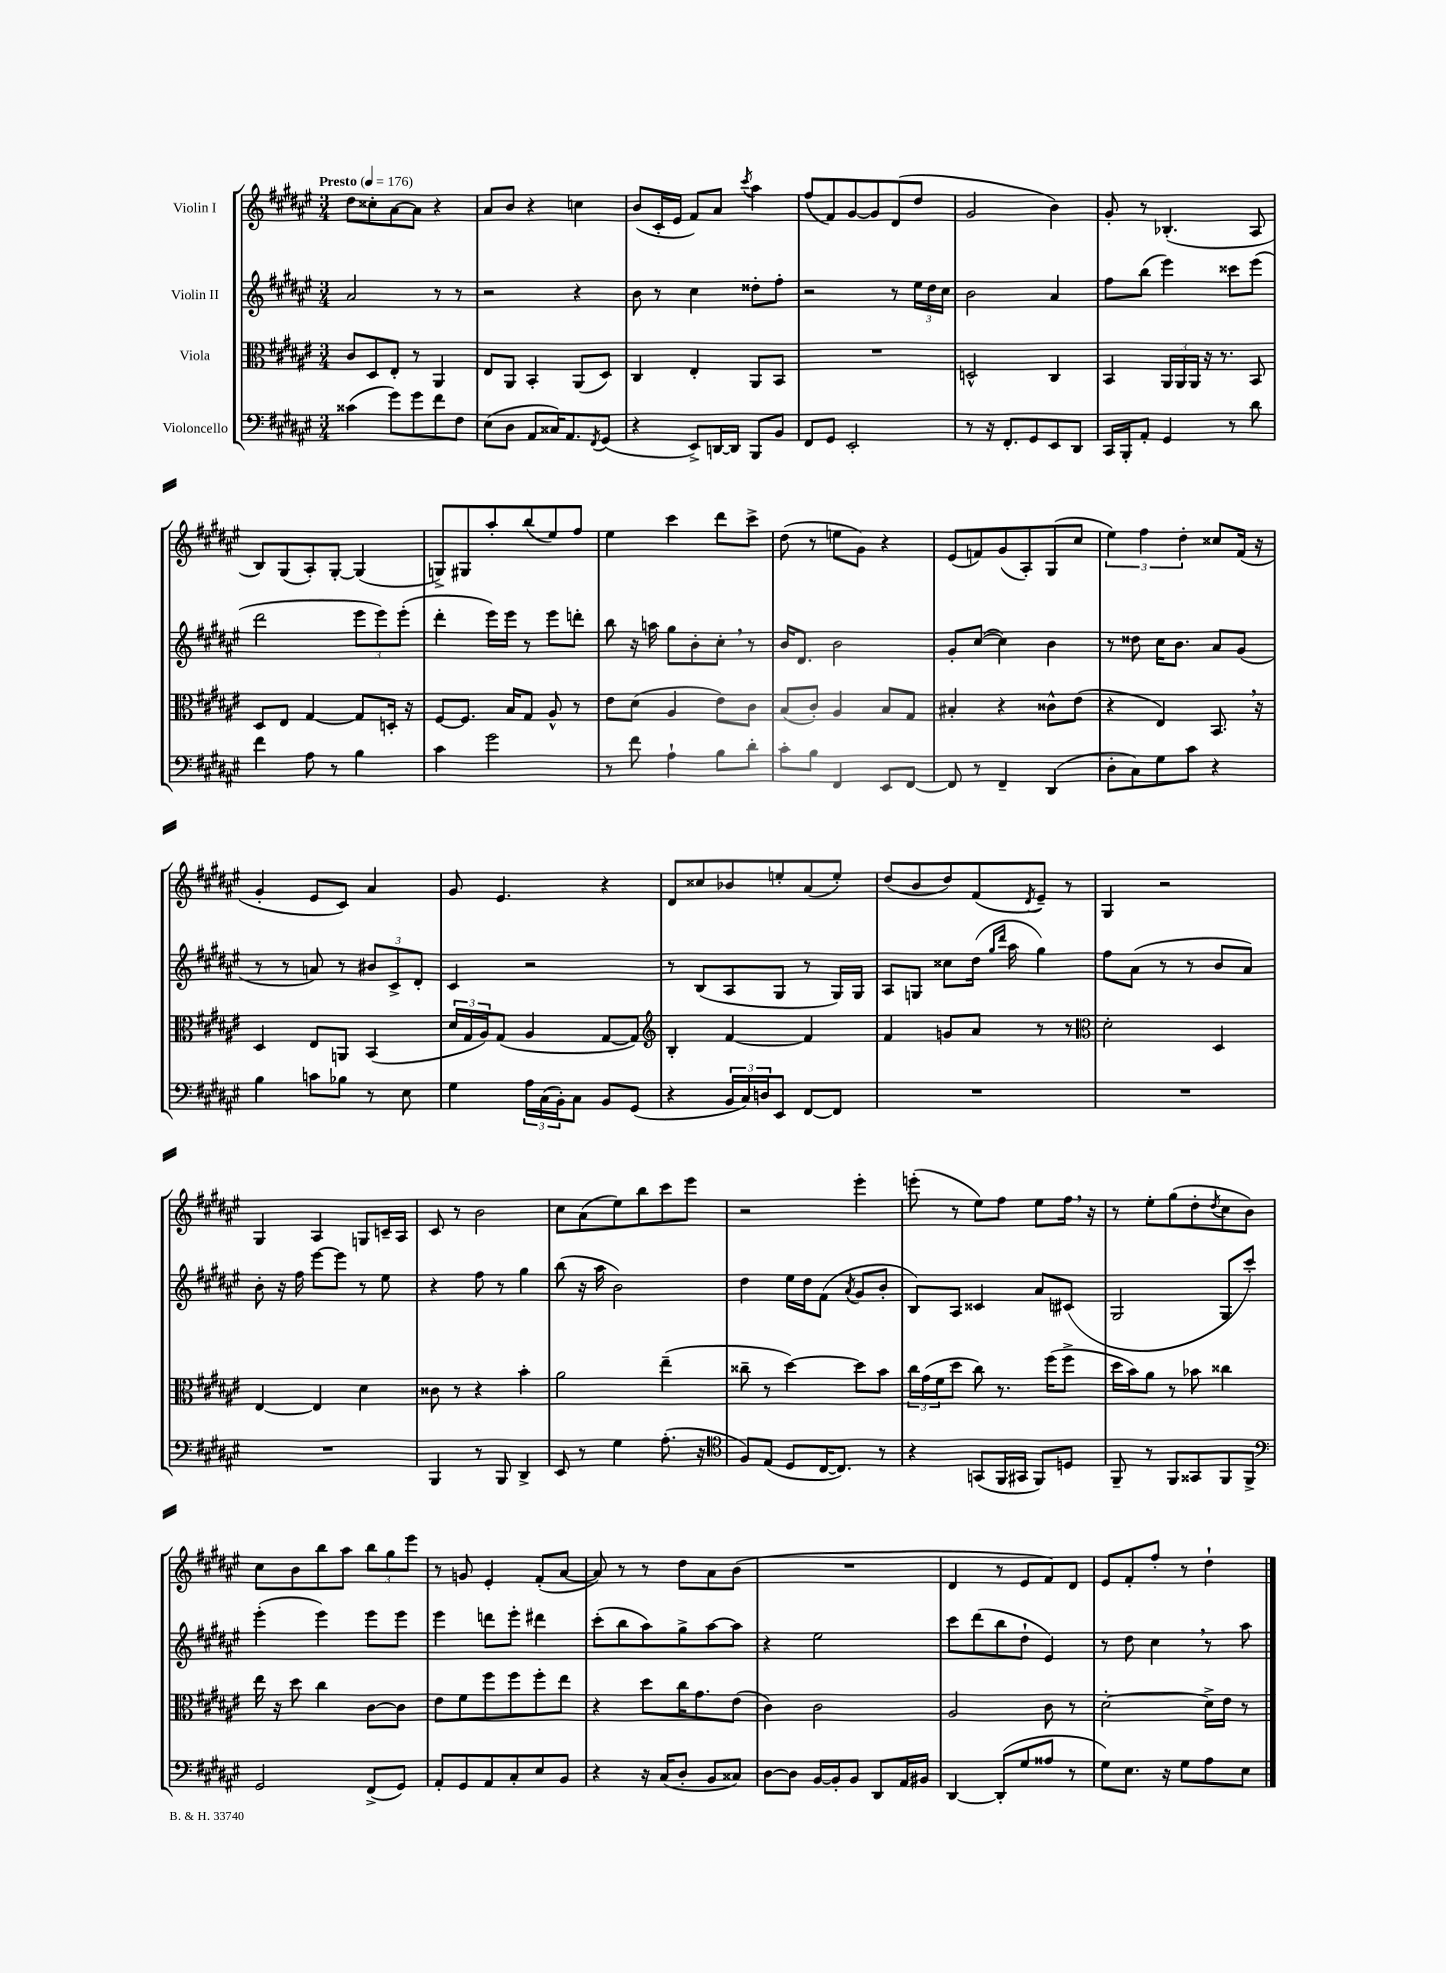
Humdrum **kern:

**kern	**kern	**kern	**kern
*part4	*part3	*part2	*part1
*staff4	*staff3	*staff2	*staff1
*I"Violoncello	*I"Viola	*I"Violin II	*I"Violin I
*clefF4	*clefC3	*clefG2	*clefG2
*k[f#c#g#d#a#e#]	*k[f#c#g#d#a#e#]	*k[f#c#g#d#a#e#]	*k[f#c#g#d#a#e#]
*M3/4	*M3/4	*M3/4	*M3/4
*MM176	*MM176	*MM176	*MM176
=1	=1	=1	=1
!	!	!	!LO:TX:a:B:t=Presto
(4c##X\	8c#/L	2a#/	8dd#\L
.	8D#/	.	8cc##X'\
8g#\L)	8E#'/J	.	[8a#\
8g#\	8r	.	8a#\J]
8f#\	4AA#/	8r	4r
8F#\J	.	8r	.
=2	=2	=2	=2
(8E#\L	8E#/L	2r	8a#/L
8D#\J	8AA#/J	.	8b/J
8AA#/L	4BB'/	.	4r
16C##X/K)	.	.	.
8.AA#/	.	.	.
.	(8AA#/L	4r	4ccn\
8qFF#/	.	.	.
(8GG#/J	8D#/J)	.	.
=3	=3	=3	=3
4r	4C#/	8b\	(8b/L
.	.	8r	16c#'/L
.	.	.	16e#/JJ
8EE#^/L)	4E#'/	4cc#\	8f#/L)
[16DDn/L	.	.	8a#/J
16DD/JJ]	.	.	.
.	.	.	8qccc#/
8BBB/L	8AA#/L	8dd##X'\L	4aa#\
8BB/J	8BB/J	8ff#'\J	.
=4	=4	=4	=4
8FF#/L	2.r	2r	(8ff#/L
8GG#/J	.	.	8f#/)
2EE#'/	.	.	[8g#/
.	.	.	8g#/]
.	.	8r	(8d#/
.	.	24ee#\LL	8dd#/J
.	.	24dd#\	.
.	.	24cc#\JJ	.
=5	=5	=5	=5
8r	2Dn^^/	2b\	2g#/
16r	.	.	.
8.FF#'/L	.	.	.
8GG#/	.	.	.
8EE#/	4C#/	4a#/	4b\)
8DD#/J	.	.	.
=6	=6	=6	=6
16CC#/LL	4BB/	8ff#\L	8g#'/
16BBB'/J	.	.	.
8AA#'/J	.	(8bb\J	8r
4GG#/	24AA#/LL	4eee#\)	(4.B-X'/
.	24AA#/	.	.
.	24AA#/JJ	.	.
.	16r	.	.
.	8.r	.	.
8r	.	8ccc##X\L	.
8d#\	8BB/	(8eee#\J	8A#/
!!LO:LB:g=z
=7	=7	=7	=7
4f#\	8D#/L	2ddd#\	8B/L)
.	8E#/J	.	(8G#/
8A#\	[4G#/	.	8A#'/)
8r	.	.	[8G#'/J
4B\	8G#/L]	12eee#\L	(4G#/]
.	.	12eee#\)	.
.	16Dn'/Jk	.	.
.	.	(12eee#'\J	.
.	16r	.	.
=8	=8	=8	=8
4c#\	[8F#/L	4ddd#'\	8Gn^/L)
.	8.F#/J]	.	8G#X/
2g#\	.	16eee#\LL)	8aa#'/
.	16B/KL	16eee#\JJ	.
.	8G#/J	8r	(8bb/
.	8A#^^/	8eee#\L	8ee#/)
.	8r	8dddn'\J	8ff#/J
=9	=9	=9	=9
8r	8e#\L	8bb\	4ee#\
8f#\	(8d#\J	16r	.
.	.	16aan\	.
4A#`\	4A#/	8gg#\L	4ccc#\
.	.	8b'\	.
8B\L	8e#\L)	8cc#',\J	8ddd#\L
8d#'\J	8c#\J	8r	8ccc#^\J
=10	=10	=10	=10
8c#'\L	(8B/L	16b/KL	(8dd#\
.	.	8.d#/J	.
8B\J	8c#'/J)	.	8r
4FF#/	4A#/	2b\	8een\L
.	.	.	8g#\J)
8EE#/L	8B/L	.	4r
[8FF#/J	8G#/J	.	.
=11	=11	=11	=11
8FF#/]	4B#X'/	8g#'/L	(8e#/L
8r	.	([8cc#/J	8fn/)
4FF#~/	4r	4cc#\])	(8g#/
.	.	.	8A#'/)
(4DD#/	8c##X^^\L	4b\	(8G#/
.	(8e#\J	.	8cc#/J
=12	=12	=12	=12
8D#'\L	4r	8r	6ee#\)
8C#\)	.	8dd##X\	.
.	.	.	6ff#\
8G#\	4E#/)	16cc#\KL	.
.	.	8.b\J	.
.	.	.	6dd#'\
8c#\J	.	.	.
4r	8.BB,/	8a#/L	8cc##X/L
.	.	(8g#/J	(16f#/Jk
.	16r	.	16r
!!LO:LB:g=z
=13	=13	=13	=13
4B\	4D#/	8r	4g#'/
.	.	8r	.
8cn\L	8E#/L	8an/)	8e#/L
8B-X\J	8AAn/J	8r	8c#/J)
8r	(4BB/	12b#X/L	4a#/
.	.	12c#^/	.
8E#\	.	.	.
.	.	12d#'/J	.
=14	=14	=14	=14
4G#\	24d#/LL	4c#/	8g#/
.	24G#/	.	.
.	24A#/J)	.	.
.	(8G#/J	.	4.e#/
24A#\LL	4A#/	2r	.
(24C#\	.	.	.
24BB'\J)	.	.	.
8C#\J	.	.	.
8BB/L	[8G#/L	.	4r
(8GG#/J	8G#/J])	.	.
=15	=15	=15	=15
*	*clefG2	*	*
4r	4B'/	8r	8d#/L
.	.	(8B/L	8cc##X/
24BB/LL	[4f#/	8A#/	8b-X/
24C#/)	.	.	.
24Dn/J	.	.	.
8EE#/J	.	8G#/J	8een'/
[8FF#/L	4f#/]	8r	(8a#/
8FF#/J]	.	16G#/LL)	8ee'/J)
.	.	16G#/JJ	.
=16	=16	=16	=16
2.r	4f#/	8A#/L	(8dd#/L
.	.	8Gn/J	8b/
.	8gn/L	8cc##X\L	8dd#/)
.	8a#/J	(16dd#\Jk	(8f#/
.	.	16qqgg#/LL	.
.	.	16qqddd#/JJ	.
.	.	16aa#\	.
.	.	.	8qd#/
.	8r	4gg#\)	8e#~/J)
.	8r	.	8r
=17	=17	=17	=17
*	*clefC3	*	*
2.r	2d#'\	8ff#\L	4G#/
.	.	(8a#\J	.
.	.	8r	2r
.	.	8r	.
.	4D#/	8b/L	.
.	.	8a#/J)	.
!!LO:LB:g=z
=18	=18	=18	=18
2.r	[4E#/	8b'\	4G#/
.	.	16r	.
.	.	16ff#\	.
.	4E#/]	[8eee#\L	4A#/
.	.	8eee#\J]	.
.	4d#\	8r	8Gn/L
.	.	8ee#\	16cn~/L
.	.	.	16A#/JJ
=19	=19	=19	=19
4BBB/	8c##X\	4r	8c#/
.	8r	.	8r
8r	4r	8ff#\	2b\
8BBB/	.	8r	.
4DD#^/	4b'\	4gg#\	.
=20	=20	=20	=20
8EE#/	2a#\	(8bb\	8cc#\L
8r	.	16r	(8a#\
.	.	16aa#\	.
4G#\	.	2b\)	8ee#\)
.	.	.	8bb\
(8.A#'\	(4ee#~\	.	8ccc#\
.	.	.	8eee#\J
16r	.	.	.
=21	=21	=21	=21
*clefC4	*	*	*
8F#/L)	8cc##X~\	4dd#\	2r
(8E#/J	8r	.	.
8D#/L	[4dd#\)	16ee#\LL	.
.	.	16dd#\J	.
[16C#/K	.	(8f#\J	.
8.C#/J])	.	.	.
.	.	8qa#/	.
.	8dd#\L]	8g#/L	4eee#'\
8r	8b\J	8b'/J	.
=22	=22	=22	=22
4r	24cc#\LL	8B/L)	(8eeen'\
.	(24g#\	.	.
.	24f#\J	.	.
.	8dd#\J	8A#/J	8r
(8GGn/L	8cc#\)	4c##X/	8ee#\L)
16FF#/L	8.r	.	8ff#\J
16GG#X/JJ	.	.	.
8FF#/L)	.	8a#/L	8ee#\L
.	(16ff#\KL	.	.
8Dn/J	8ff#^\J	(8c#X/J	16ff#,\Jk
.	.	.	16r
=23	=23	=23	=23
8FF#~/	16dd#\LL	2G#/	8r
.	16b\J)	.	.
8r	8a#\J	.	8ee#'\L
8FF#/L	8r	.	(8gg#\
8GG##X/	8b-X\	.	8dd#'\
.	.	.	8qdd#/
8FF#/	4cc##X\	8G#/L	8cc#\
8FF#^/J	.	8ccc#'/J)	8b\J)
!!LO:LB:g=z
=24	=24	=24	=24
*clefF4	*	*	*
2GG#/	16ee#\	(4eee#'\	8cc#\L
.	16r	.	.
.	8dd#\	.	8b\
.	4cc#\	4eee#\)	8bb\
.	.	.	8aa#\J
(8FF#^/L	[8c#\L	8eee#\L	12bb\L
.	.	.	12gg#\
8GG#/J)	8c#\J]	8eee#\J	.
.	.	.	12eee#\J
=25	=25	=25	=25
8AA#'/L	8e#\L	4eee#\	8r
8GG#/	8f#\	.	8gn/
8AA#/	8ff#\	8dddn\L	4e#'/
8C#'/	8ff#\	8eee#'\J	.
8E#/	8ff#'\	4ddd#X\	(8f#'/L
8BB/J	8ee#\J	.	[8a#/J
=26	=26	=26	=26
4r	4r	(8ccc#'\L	8a#/])
.	.	8bb\	8r
16r	8dd#\L	8aa#\)	8r
(16C#/KL	.	.	.
8D#'/J	16cc#\K	8gg#^\	8dd#\L
.	8.g#\	.	.
8BB/L	.	[8aa#\	8a#\
8C##X/J)	(8e#\J	8aa#\J]	(8b\J
=27	=27	=27	=27
[8D#\L	4c#\)	4r	2.r
8D#\J]	.	.	.
[16BB/LL	2c#\	2ee#\	.
16BB'/J]	.	.	.
8BB/J	.	.	.
8DD#/L	.	.	.
16AA#/L	.	.	.
16BB#X/JJ	.	.	.
=28	=28	=28	=28
[4DD#/	2A#/	8ccc#\L	4d#/
.	.	(8ddd#\	.
(8DD#'/L]	.	8bb\	8r
8G#/	.	8dd#`\J	8e#/L
8A##X/J	8c#\	4e#/)	8f#/)
8r	8r	.	8d#/J
=29	=29	=29	=29
8G#\L)	[2d#'\	8r	8e#/L
8.E#\J	.	8dd#\	8f#'/
.	.	4cc#,\	8ff#'/J
16r	.	.	.
8G#\L	.	.	8r
8A#\	16d#^\LL]	8r	4dd#`\
.	16e#\JJ	.	.
8E#\J	8r	8aa#\	.
==	==	==	==
*-	*-	*-	*-
